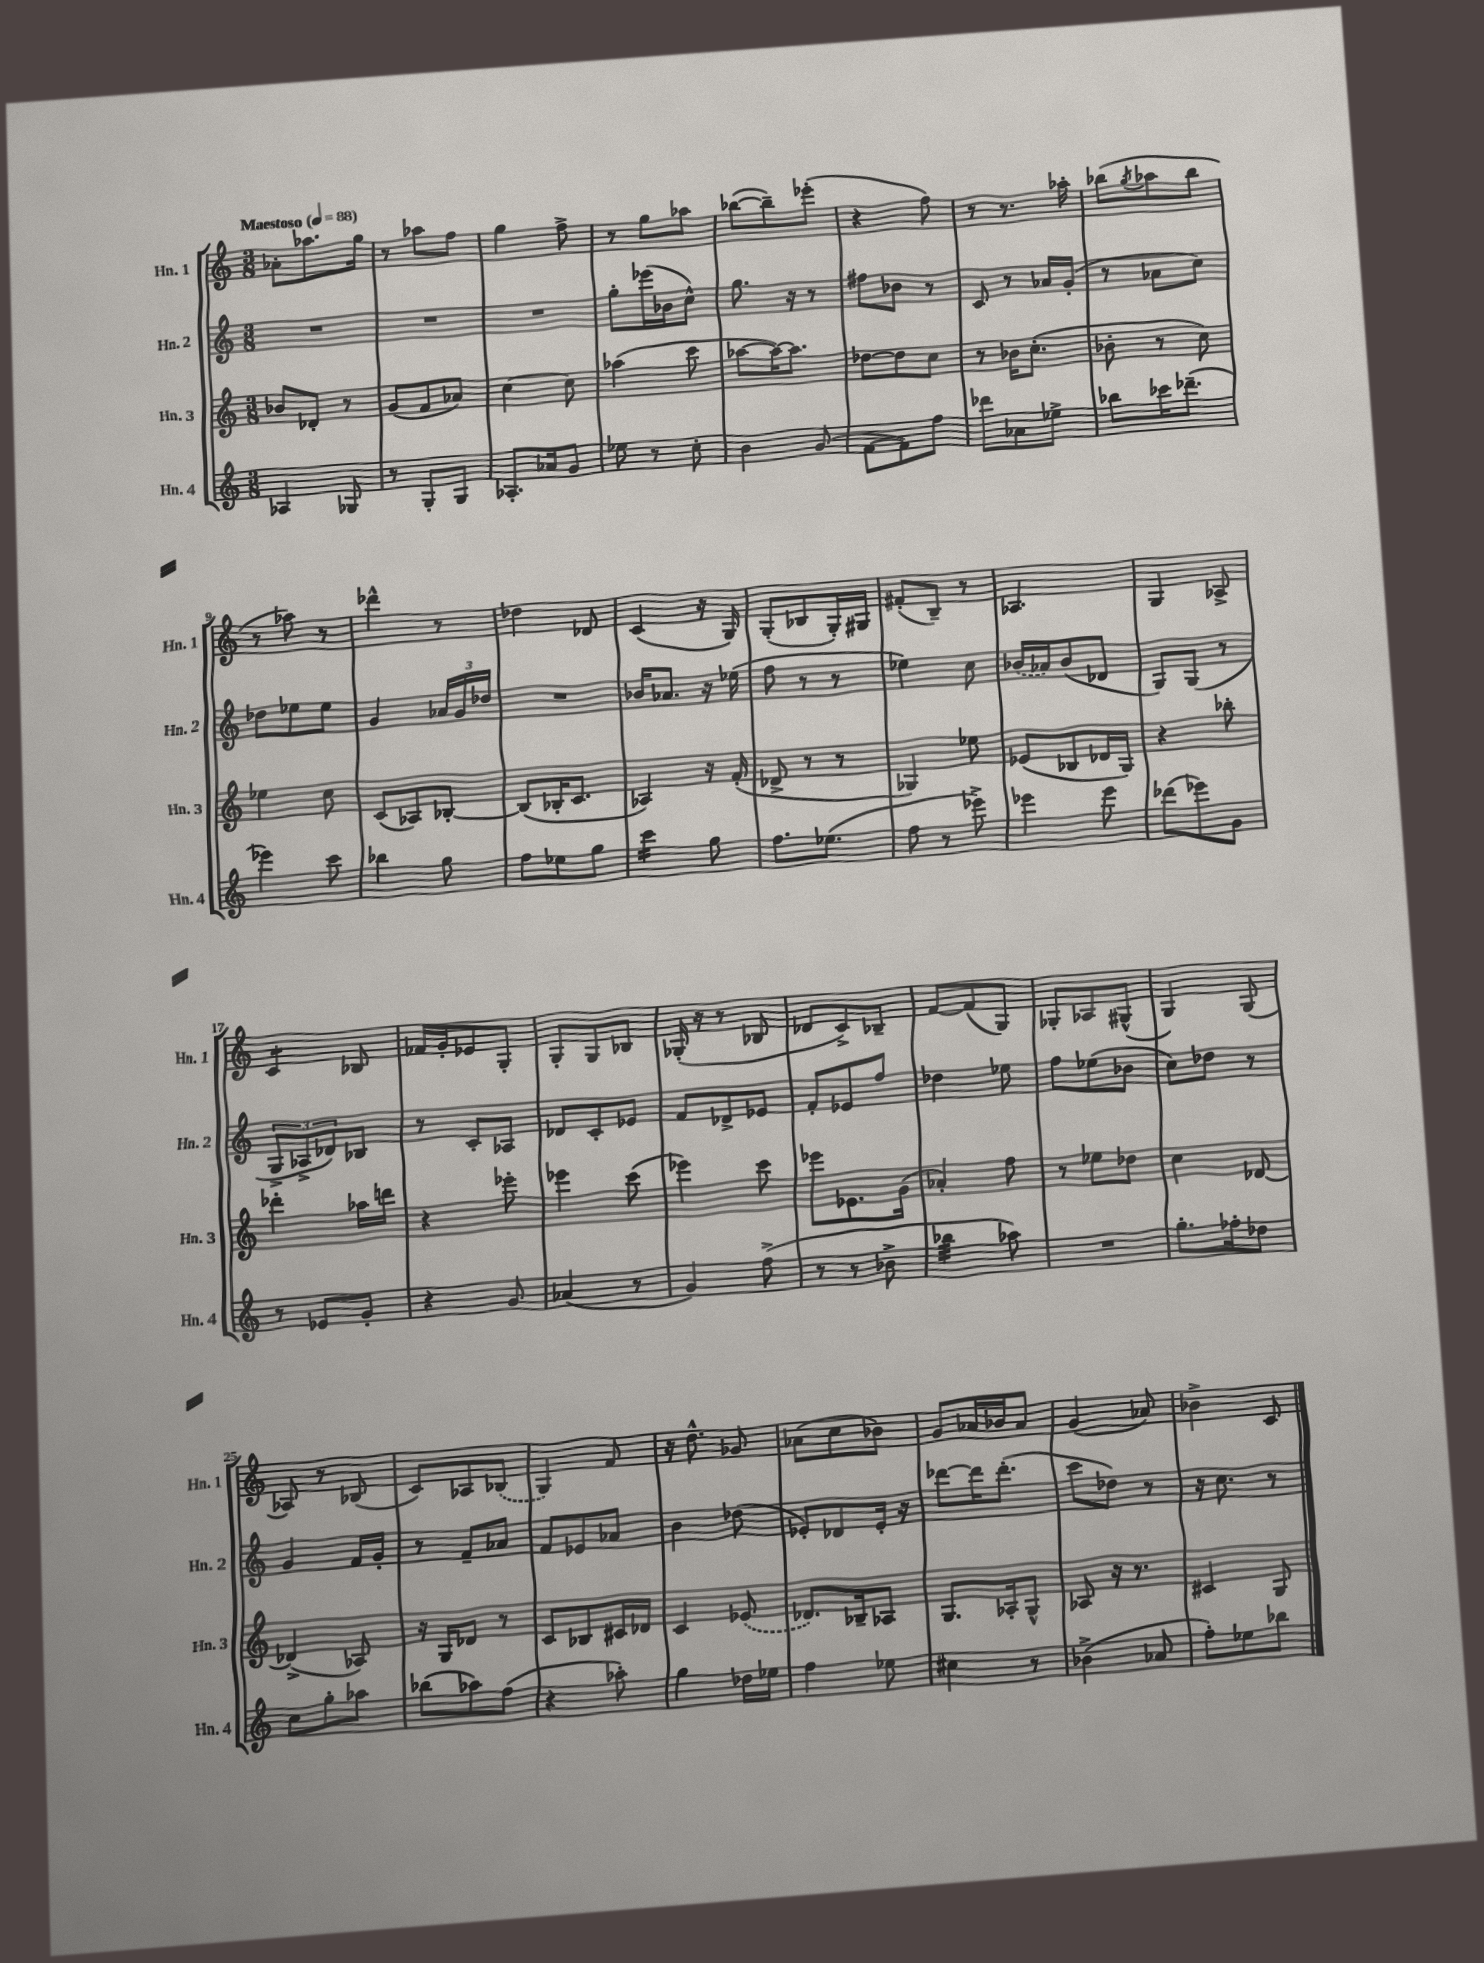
<<
\new StaffGroup <<
\new Staff = "s0" \with { instrumentName = "Hn. 1" shortInstrumentName = "Hn. 1" } {
    \clef treble \key c \major \numericTimeSignature \time 3/8 \tempo "Maestoso" 4 = 88
    aes'8-. aes''8. g''16 |
    r8 aes''8 f''8 |
    g''4 f''8-> |
    r8 g''8 aes''8 |
    bes''8~( bes''8--) ees'''8-.( |
    r4 f''8) |
    r8 r8. aes''16-. |
    bes''8( \acciaccatura { g''8 } aes''8 bes''8 |
    r8 aes''8) r8 |
    des'''4-^ r8 |
    des''4 des'8 |
    c'4( r16 g16) |
    g8-.( bes8 g16-.) gis16 |
    fis'8-.( b8--) r8 |
    aes4. |
    g4 aes8-> |
    c'4:8 bes8 |
    fes'16 g'16-. ees'8 g8-. |
    g8-. g8 bes8 |
    ges16-.( r16 r8 bes8 |
    des'8 c'8->) bes8-- |
    f'8~ f'8( g8) |
    ges8-. aes8 gis8-^( |
    g4) g8( |
    aes8) r8 bes8( |
    c'8) aes8 \once \slurDashed bes8( |
    g4) f'8 |
    r16 d''8.-^ ges'8 |
    aes'8( c''8 bes'8) |
    g'8 aes'16 bes'16 aes'8 |
    g'4( aes'8) |
    bes'4-> c'8 \bar "|." |
}
\new Staff = "s1" \with { instrumentName = "Hn. 2" shortInstrumentName = "Hn. 2" } {
    \clef treble \key c \major \numericTimeSignature \time 3/8
    R4. |
    R4. |
    R4. |
    g''8-. ees'''16( bes'16 c''8-^) |
    g''8. r16 r8 |
    fis''8 bes'8 r8 |
    c'8 r8 aes'16 g'16-.( |
    r8 aes'8 c''8) |
    des''8 ees''8 ees''8 |
    g'4 \tuplet 3/2 { aes'16 g'16 des''16 } |
    R4. |
    bes'16 aes'8. r16 ees''16( |
    f''8 r8 r8 |
    ees''4) c''8 |
    \once \slurDashed bes'16( aes'16) bes'8( des'8 |
    g8) g8( r8 |
    \tuplet 3/2 { g8-> aes8-> des'8) } bes8 |
    r8 c'8-. aes8 |
    des'8 c'8-. ees'8 |
    f'8 des'8-> ees'8 |
    f'8-. ees'8 f''8 |
    des''4 ees''8 |
    f''8 ees''8( bes'8 |
    c''8) des''8 r8 |
    g'4 f'16 g'16-. |
    r8 f'8-- aes'8 |
    f'8 ees'8 aes'8 |
    b'4 des''8( |
    ees'8-.) des'8 ees'16-. r16 |
    des'''8~ des'''16 des'''8.-.( |
    c'''8 des''8) r8 |
    r16 c''8. r8 \bar "|." |
}
\new Staff = "s2" \with { instrumentName = "Hn. 3" shortInstrumentName = "Hn. 3" } {
    \clef treble \key c \major \numericTimeSignature \time 3/8
    bes'8 des'8-. r8 |
    g'8( f'8 aes'8) |
    c''4~ c''8 |
    aes''4( c'''8 |
    aes''8~ aes''16~) aes''8. |
    des''8~ des''8 c''8 |
    r8 bes'16 c''8.-.( |
    bes'8-. r8 c''8) |
    ees''4 c''8 |
    c'8( aes8) bes8~-. |
    bes8( bes16-. c'8. |
    aes4) r16 f'16-.( |
    des'8-> r8 r8 |
    ges4) ees''8 |
    ees'8( bes8 des'16 g16) |
    r4 bes''8-. |
    des'''4-. aes''16 d'''16 |
    r4 ees'''8-. |
    ees'''4 c'''8( |
    ees'''4) c'''8 |
    ees'''8 ees'8. g'16( |
    aes'4-.) f''8 |
    r8 ees''8 des''8 |
    c''4 des'8~ |
    des'4->( aes8) |
    r16 g16 des'8 r8 |
    c'8 bes8 cis'16 des'16 |
    c'4 \once \slurDashed ees'8( |
    des'8.) bes16-- aes8 |
    g8. aes16-. g8-^ |
    aes8 r16 r8. |
    cis'4 g8 \bar "|." |
}
\new Staff = "s3" \with { instrumentName = "Hn. 4" shortInstrumentName = "Hn. 4" } {
    \clef treble \key c \major \numericTimeSignature \time 3/8
    aes4 ges8 |
    r8 g8-. g8 |
    aes8.-. aes'16 g'8 |
    ees''8 r8 c''8-. |
    b'4 g'8( |
    f'8~ f'8) f''8 |
    des'''8 aes'8 ees''8-> |
    bes''8 ces'''16 des'''8.--( |
    ees'''4) c'''8 |
    bes''4 g''8 |
    f''8 ees''8 g''8 |
    c'''4:16 g''8 |
    f''8. ees''8.( |
    f''8 r8 ees'''8->) |
    ees'''4 ees'''8 |
    des'''8( ees'''8) g'8 |
    r8 ees'8 g'8-. |
    r4 g'8 |
    aes'4( r8 |
    g'4) f''8->( |
    r8 r8 bes'8-> |
    bes''4:32 aes''8) |
    R4. |
    g''8.-. fes''16-. des''8 |
    c''8 g''8-. aes''8 |
    bes''8( aes''8) f''8( |
    r4 aes''8-.) |
    g''4 des''16 ees''16 |
    f''4 ees''8 |
    cis''4 r8 |
    bes'4->( aes'8 |
    f''8-.) ees''8 bes''8 \bar "|." |
}
>>
>>
